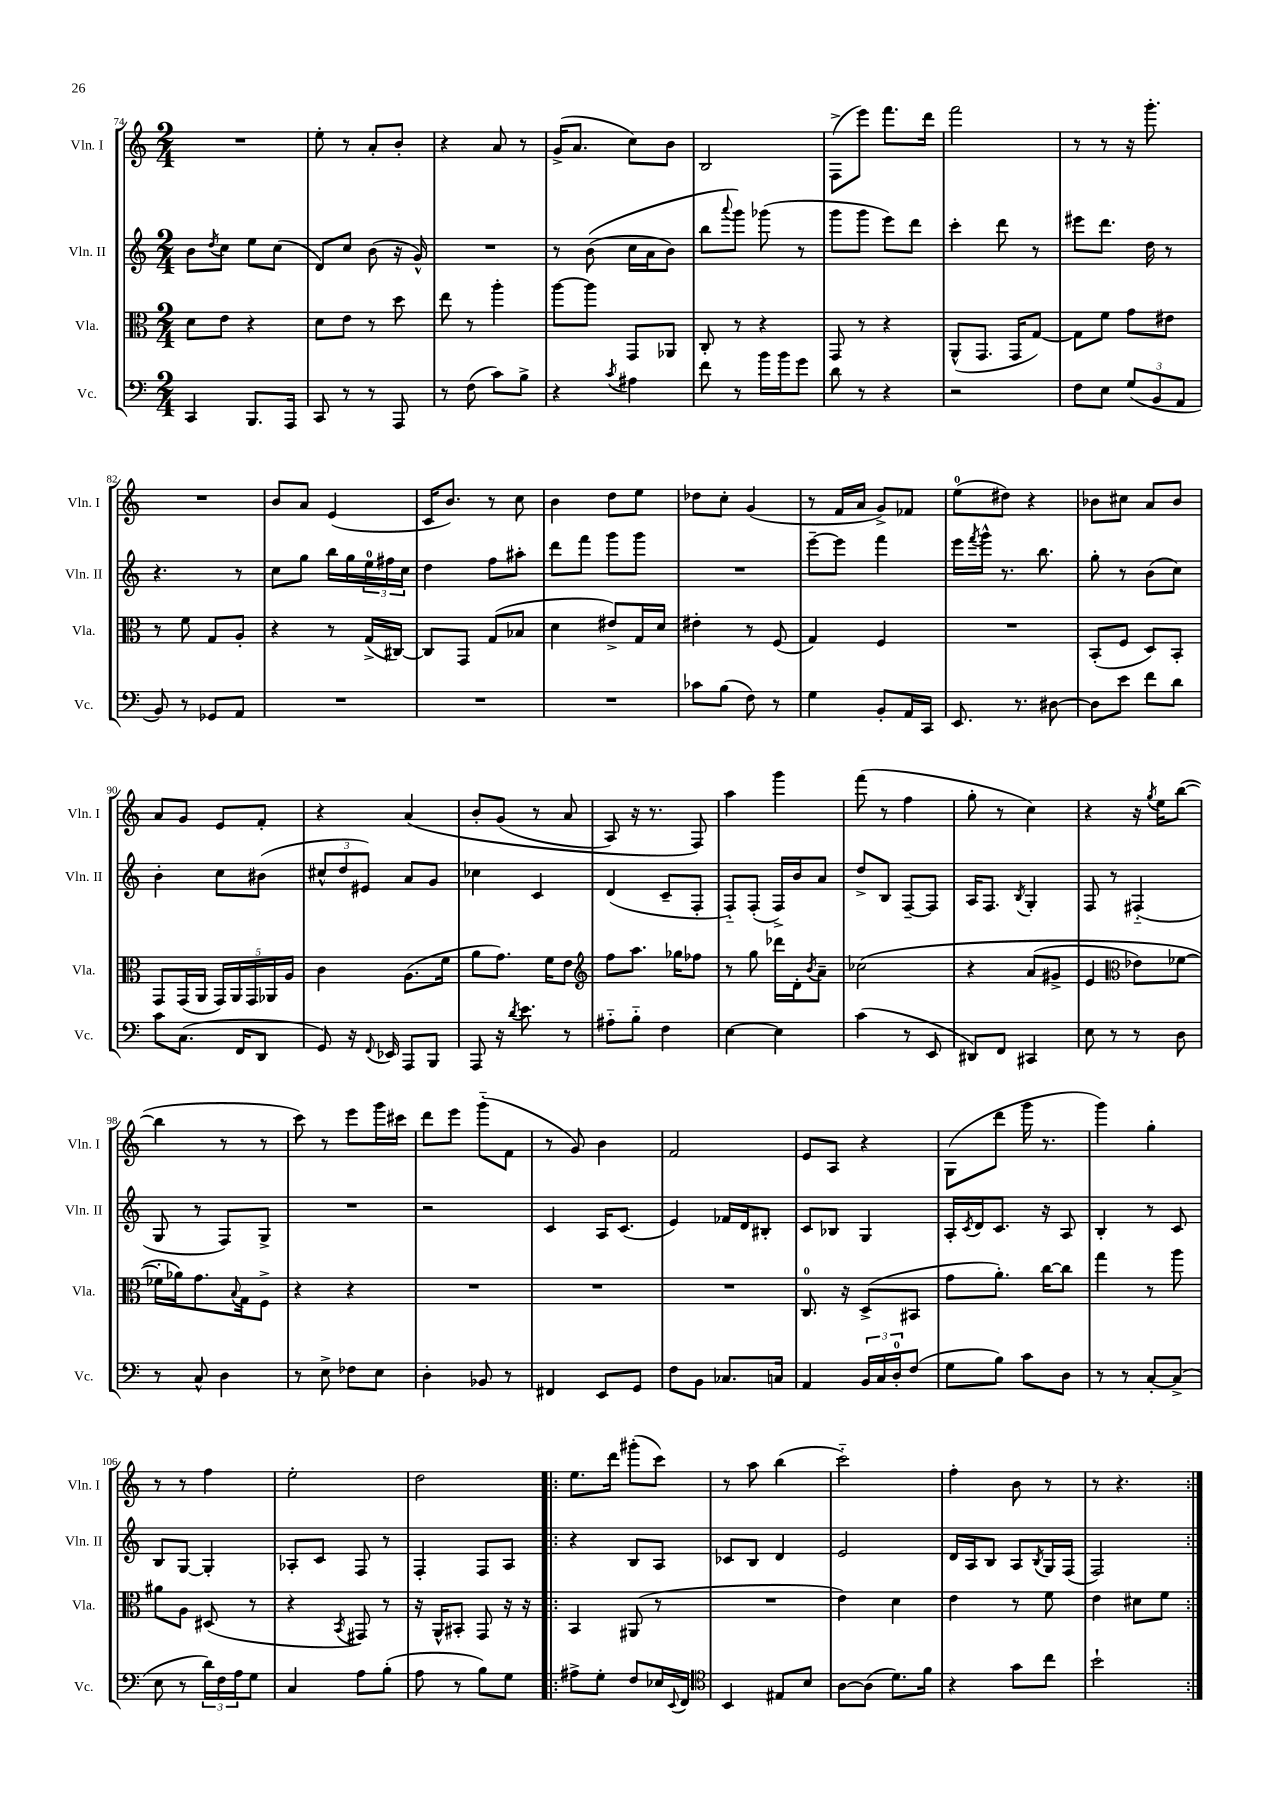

**kern	**kern	**kern	**kern
*part4	*part3	*part2	*part1
*staff4	*staff3	*staff2	*staff1
*I"Vc.	*I"Vla.	*I"Vln. II	*I"Vln. I
*I'Vc.	*I'Vla.	*I'Vln. II	*I'Vln. I
*clefF4	*clefC3	*clefG2	*clefG2
*k[]	*k[]	*k[]	*k[]
*M2/4	*M2/4	*M2/4	*M2/4
=74	=74	=74	=74
4CC/	8d\L	8b\L	2r
.	.	8qdd/	.
.	8e\J	8cc\J	.
8.BBB/L	4r	8ee\L	.
.	.	(8cc\J	.
16AAA/Jk	.	.	.
=75	=75	=75	=75
8CC/	8d\L	8d/L)	8ee'\
8r	8e\J	8cc/J	8r
8r	8r	(8b\	8a'/L
8AAA/	8dd\	16r	8b'/J
.	.	16g^^/)	.
=76	=76	=76	=76
8r	8ee\	2r	4r
(8F\	8r	.	.
8c\L)	4aa'\	.	8a/
8B^\J	.	.	8r
=77	=77	=77	=77
4r	[8aa\L	8r	(16g^/KL
.	.	.	8.a/J
.	8aa\J]	((8b\	.
8qc/	.	.	.
4A#X\	8GG/L	16cc\LL	8cc\L)
.	.	16a\J	.
.	8AA-X/J	8b\J)	8b\J
=78	=78	=78	=78
8f\	8C'/	8bb\L	2B/
.	.	8qqaaa/	.
8r	8r	8ggg\J)	.
16b\LL	4r	(8ggg-X\	.
16b\J	.	.	.
8g\J	.	8r	.
=79	=79	=79	=79
8d\	8GG/	8ggg\L	(8F^\L
8r	8r	8ggg\J	8eee\J)
4r	4r	8eee\L)	8.fff\L
.	.	8ddd\J	.
.	.	.	16ddd\Jk
=80	=80	=80	=80
2r	(8AA^^/L	4ccc'\	2fff\
.	8.GG/J	.	.
.	.	8ddd\	.
.	16GG/KL	.	.
.	[8G/J)	8r	.
=81	=81	=81	=81
8F\L	8G\L]	8eee#X\L	8r
8E\J	8f\J	8.ddd\J	8r
(12G/L	8g\L	.	16r
.	.	16dd\	8.ggg'\
12BB/	.	.	.
.	8e#X\J	8r	.
12AA/J	.	.	.
!!LO:LB:g=z
=82	=82	=82	=82
8BB/)	8r	4.r	2r
8r	8f\	.	.
8GG-X/L	8G/L	.	.
8AA/J	8A'/J	8r	.
=83	=83	=83	=83
2r	4r	8cc\L	8b/L
.	.	8gg\J	8a/J
.	8r	16bb\LL	(4e/
.	.	16gg\	.
.	(16G^/LL	24ee\	.
.	.	24ff#X\	.
.	[16C#X/JJ)	.	.
.	.	24cc\JJ	.
=84	=84	=84	=84
2r	8C#/L]	4dd\	16c/KL
.	.	.	8.b/J)
.	8GG/J	.	.
.	(8G/L	8ff\L	8r
.	8B-X/J	8aa#X'\J	8cc\
=85	=85	=85	=85
2r	4d\	8ddd\L	4b\
.	.	8fff\J	.
.	8e#X^/L)	8ggg\L	8dd\L
.	16G/L	8ggg\J	8ee\J
.	16d/JJ	.	.
=86	=86	=86	=86
8c-X\L	4e#X'\	2r	8dd-X\L
(8B\J	.	.	8cc'\J
8F\)	8r	.	(4g/
8r	(8F/	.	.
=87	=87	=87	=87
4G\	4G/)	[8eee~\L	8r
.	.	8eee\J]	16f/LL
.	.	.	16a/JJ
8BB'/L	4F/	4fff\	8g^/L)
16AA/L	.	.	8f-X/J
16CC/JJ	.	.	.
=88	=88	=88	=88
8.EE/	2r	16eee\LL	(8ee\L
.	.	8qfff/	.
.	.	16ggg^^\JJ	.
.	.	8.r	8dd#X\J)
8.r	.	.	.
.	.	.	4r
.	.	8.bb\	.
[8D#X\	.	.	.
=89	=89	=89	=89
8D#\L]	(8BB'/L	8gg'\	8b-X\L
8e\J	8F/J	8r	8cc#X\J
8f\L	8D/L)	(8b\L	8a/L
8d\J	8BB'/J	8cc\J)	8b-/J
!!LO:LB:g=z
=90	=90	=90	=90
8c\L	8GG/L	4b'\	8a/L
(8.C\J	(16GG/L	.	8g/J
.	16AA/JJ	.	.
.	20GG/LL)	8cc\L	8e/L
.	20AA/	.	.
16FF/KL	.	.	.
.	20GG/	.	.
8DD/J	.	(8b#X\J	8f'/J
.	20AA-X/	.	.
.	20A/JJ	.	.
=91	=91	=91	=91
8GG/)	4c\	12cc#X^^/L	4r
.	.	12dd/	.
16r	.	.	.
.	.	12e#X/J)	.
8qqFF/	.	.	.
16EE-X/	.	.	.
8AAA/L	(8.A\L	8a/L	(4a/
8BBB/J	.	8g/J	.
.	16f\Jk	.	.
=92	=92	=92	=92
8AAA/	8a\L	4cc-X\	8b'/L
16r	8.g\J)	.	(8g/J
8qd/	.	.	.
8.e\	.	.	.
.	.	4c/	8r
.	16f\KL	.	.
8r	8e\J	.	8a/
=93	=93	=93	=93
*	*clefG2	*	*
8A#X\L	8ff\L	(4d/	8A/)
8B\J	8.aa\J	.	16r
.	.	.	8.r
4F\	.	8c~/L	.
.	16gg-X\KL	.	.
.	8ff-X\J	8F'/J	8F/)
=94	=94	=94	=94
[4E\	8r	8F/L)	4aa\
.	8gg\	(8F'/J	.
4E\]	16ddd-X\LL	16F^/LL)	4ggg\
.	16d'\J	16b/J	.
.	8qb/	.	.
.	8a~\J	8a/J	.
=95	=95	=95	=95
(4c\	(2cc-X\	8dd^/L	(8fff\
.	.	8B/J	8r
8r	.	[8F~/L	4ff\
8EE/	.	8F/J]	.
=96	=96	=96	=96
8DD#X/L)	4r	16A/KL	8gg'\
.	.	8.F/J	.
8FF/J	.	.	8r
.	.	8qB/	.
4CC#X/	(8a/L	4G'/	4cc\)
.	8g#X^/J	.	.
=97	=97	=97	=97
8E\	4e/	8F/	4r
8r	.	8r	.
*	*clefC3	*	*
8r	8e-X\L)	(4F#X/	16r
.	.	.	8qgg/
.	.	.	16ee\KL
8D\	[8f-X\J	.	([8bb\J
!!LO:LB:g=z
=98	=98	=98	=98
8r	16f-X'\LL]	8G/	4bb\]
.	16a-X\J)	.	.
8C^^/	8.g\	8r	.
4D\	.	8F/L)	8r
.	8qqB/	.	.
.	16G\k	.	.
.	8F^\J	8G^/J	8r
=99	=99	=99	=99
8r	4r	2r	8ccc\)
8E^\	.	.	8r
8F-X\L	4r	.	8eee\L
8E\J	.	.	16ggg\L
.	.	.	16ccc#X\JJ
=100	=100	=100	=100
4D'\	2r	2r	8ddd\L
.	.	.	8eee\J
8BB-X/	.	.	(8ggg\L
8r	.	.	8f\J
=101	=101	=101	=101
4FF#X/	2r	4c/	8r
.	.	.	8g/)
8EE/L	.	16A/KL	4b\
.	.	(8.c/J	.
8GG/J	.	.	.
=102	=102	=102	=102
8F\L	2r	4e/)	2f/
8BB\J	.	.	.
8.C-X/L	.	16f-X/LL	.
.	.	16d/J	.
.	.	8B#X'/J	.
16Cn/Jk	.	.	.
=103	=103	=103	=103
4AA/	8.C/	8c/L	8e/L
.	.	8B-X/J	8A/J
.	16r	.	.
24BB/LL	(8D^/L	4G/	4r
24C/	.	.	.
24D'/J	.	.	.
(8F/J	8BB#X/J	.	.
=104	=104	=104	=104
8G\L	8g\L	16A'/LL	(8G\L
.	.	8qc/	.
.	.	16d/J	.
8B\J)	8.a'\J)	8.c/J	8ddd\J
8c\L	.	.	16ggg\
.	[16cc\KL	16r	8.r
8D\J	8cc\J]	8A/	.
=105	=105	=105	=105
8r	4gg\	4B'/	4ggg\)
8r	.	.	.
[8C'/L	8r	8r	4gg'\
(8C^/J]	8aa\	8c/	.
!!LO:LB:g=z
=106	=106	=106	=106
8E\	8a#X\L	8B/L	8r
8r	8A\J	[8G/J	8r
24d\LL)	(8D#X/	4G'/]	4ff\
24F\	.	.	.
24A\J	.	.	.
8G\J	8r	.	.
=107	=107	=107	=107
4C/	4r	8A-X'/L	2ee'\
.	.	8c/J	.
.	8qBB/	.	.
8A\L	8GG#X/)	8F/	.
(8B'\J	8r	8r	.
=108	=108	=108	=108
8A\	16r	4F'/	2dd\
.	16AA^^/KL	.	.
8r	8BB#X'/J	.	.
8B\L)	8GG/	8F/L	.
8G\J	16r	8A/J	.
.	16r	.	.
=109!|:	=109!|:	=109!|:	=109!|:
8A#X^\L	4BB/	4r	8.ee\L
8G'\J	.	.	.
.	.	.	16ddd\Jk
8F/L	(8AA#X/	8B/L	(8ggg#X'\L
16E-X/L	8r	8A/J	8ccc\J)
8qqEE/	.	.	.
16FF/JJ	.	.	.
=110	=110	=110	=110
*clefC4	*	*	*
4BB/	2r	8c-X/L	8r
.	.	8B/J	8aa\
8E#X/L	.	4d/	(4bb\
8B/J	.	.	.
=111	=111	=111	=111
[8A\L	4e\)	2e/	2ccc\)
(8A\J]	.	.	.
8.d\L)	4d\	.	.
16f\Jk	.	.	.
=112	=112	=112	=112
4r	4e\	16d/LL	4ff'\
.	.	16A/J	.
.	.	8B/J	.
8g\L	8r	8A/L	8b\
.	.	8qB/	.
8cc\J	8f\	16G/L	8r
.	.	(16F/JJ	.
=113	=113	=113	=113
2b`\	4e\	2F/)	8r
.	.	.	4.r
.	8d#X\L	.	.
.	8f\J	.	.
=:|!	=:|!	=:|!	=:|!
*-	*-	*-	*-
